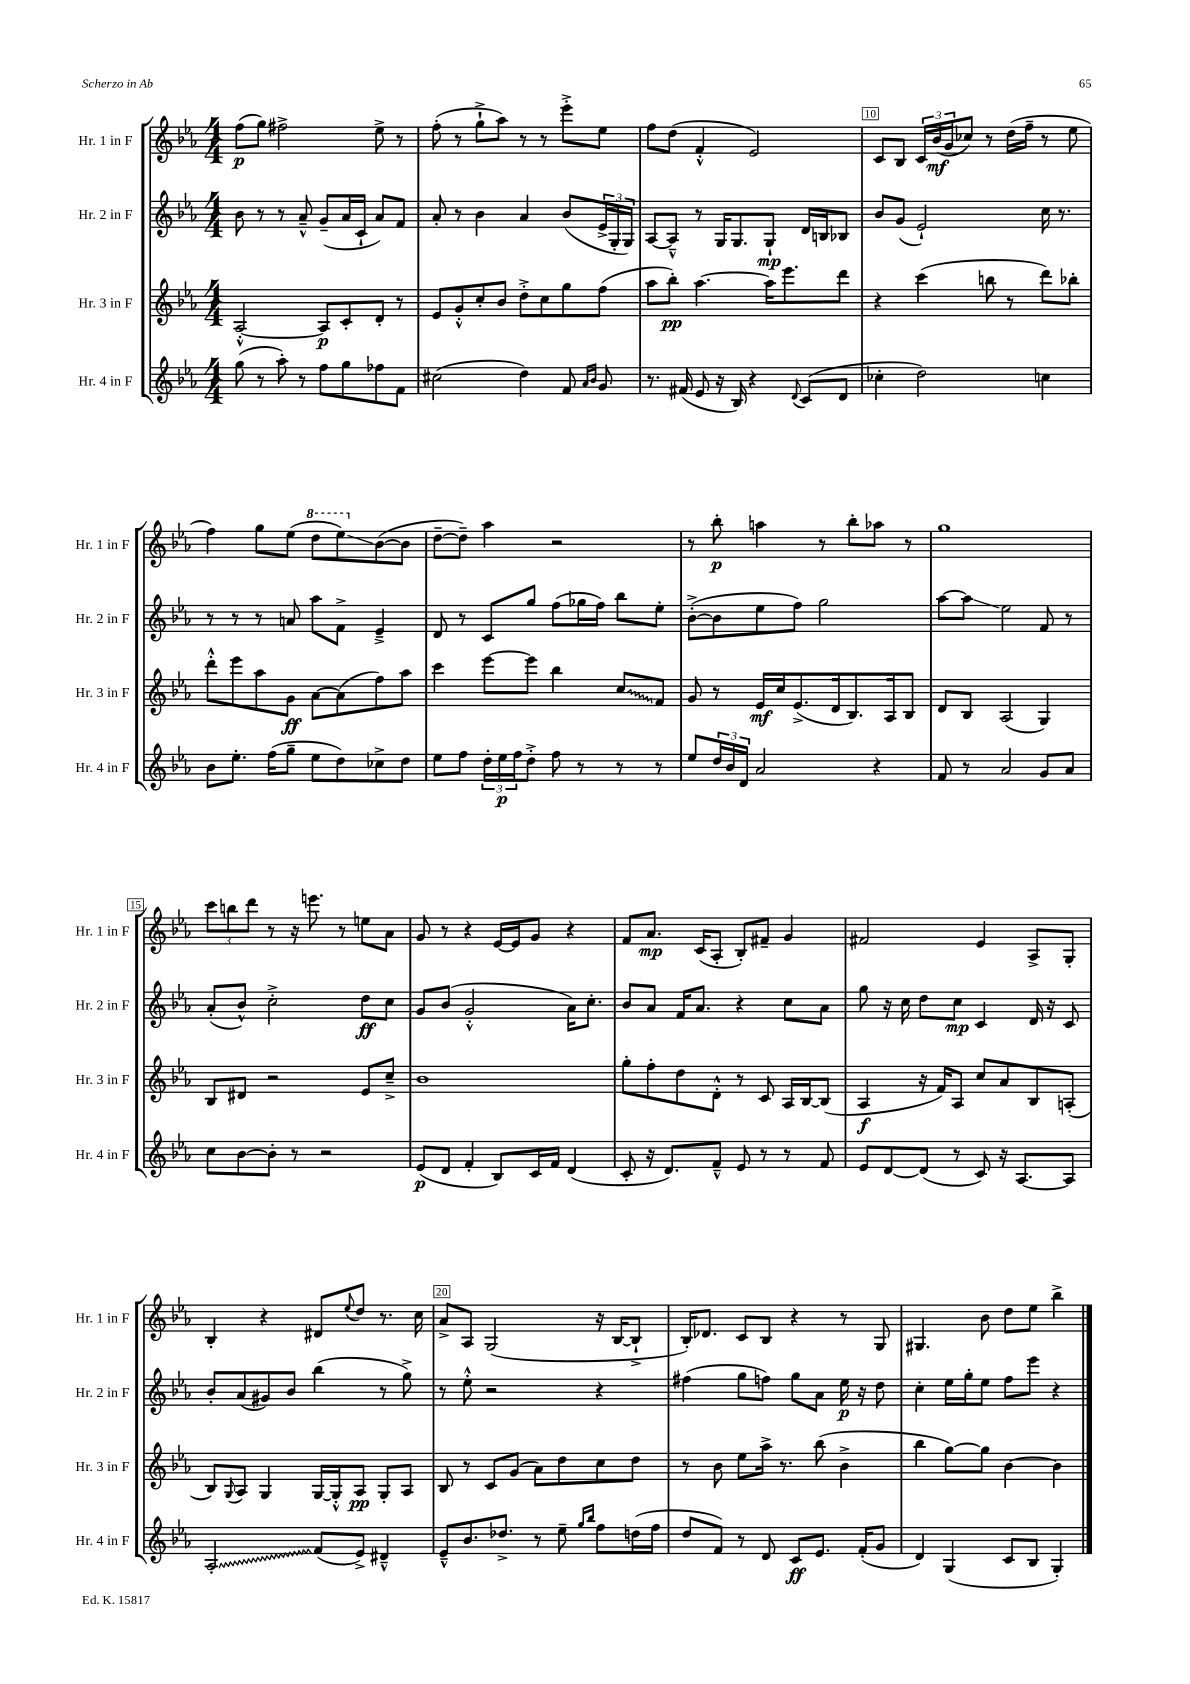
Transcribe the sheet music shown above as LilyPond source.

<<
\new StaffGroup <<
\new Staff = "s0" \with { instrumentName = "Hr. 1 in F" shortInstrumentName = "Hr. 1 in F" } {
    \clef treble \key ees \major \numericTimeSignature \time 4/4
    f''8\p( g''8) fis''2-> ees''8-> r8 |
    f''8-.( r8 g''8-!-> aes''8) r8 r8 ees'''8-.-> ees''8 |
    f''8 d''8( f'4-.-^ ees'2) |
    c'8 bes8 \tuplet 3/2 { c'16 bes'16\mf( g'16 } ces''8) r8 d''16( f''16-- r8 ees''8 |
    f''4) g''8 ees''8( \ottava #1 d'''8 ees'''8\glissando) \ottava #0 bes'8~( bes'8 |
    d''8~-- d''8--) aes''4 r2 |
    r8 bes''8-.\p a''4 r8 bes''8-. aes''8 r8 |
    g''1 |
    \tuplet 3/2 { c'''8 b''8 d'''8 } r8 r16 e'''8. r8 e''8 aes'8 |
    g'8 r8 r4 ees'16~ ees'16 g'8 r4 |
    f'8 aes'8.\mp c'16( aes8-. bes8-.) fis'8-- g'4 |
    fis'2 ees'4 aes8-> g8-. |
    bes4-. r4 dis'8 \appoggiatura { ees''8 } d''8 r8. c''16 |
    aes'8-> aes8 g2( r16 bes16~ bes8-!-> |
    bes16-.) des'8. c'8 bes8 r4 r8 g8 |
    gis4. bes'8 d''8 ees''8 bes''4-> \bar "|." |
}
\new Staff = "s1" \with { instrumentName = "Hr. 2 in F" shortInstrumentName = "Hr. 2 in F" } {
    \clef treble \key ees \major \numericTimeSignature \time 4/4
    bes'8 r8 r8 aes'8---^ g'8--( aes'16 c'16-! aes'8) f'8 |
    aes'8-. r8 bes'4 aes'4 bes'8( \tuplet 3/2 { ees'16-> g16-. g16) } |
    aes8~ aes8---^ r8 g16 g8. g8-!\mp d'16 b16 bes8 |
    bes'8 g'8( ees'2-!) c''16 r8. |
    r8 r8 r8 a'8 aes''8 f'8-> ees'4---> |
    d'8 r8 c'8 g''8 f''8( ges''16 f''16) bes''8 ees''8-. |
    bes'8~-.->( bes'8 ees''8 f''8) g''2 |
    aes''8~ aes''8\glissando ees''2 f'8 r8 |
    aes'8-.( bes'8-^) c''2-.-> d''8\ff c''8 |
    g'8 bes'8( g'2-.-^ aes'16) c''8.-. |
    bes'8 aes'8 f'16 aes'8. r4 c''8 aes'8 |
    g''8 r16 c''16 d''8 c''8\mp c'4 d'16 r16 c'8 |
    bes'8-. aes'8( gis'8) bes'8 bes''4( r8 g''8->) |
    r8 ees''8-.-^ r2 r4 |
    fis''4( g''8 f''8) g''8 aes'8 ees''16\p r16 d''8 |
    c''4-. ees''16 g''16-. ees''8 f''8 ees'''8 r4 \bar "|." |
}
\new Staff = "s2" \with { instrumentName = "Hr. 3 in F" shortInstrumentName = "Hr. 3 in F" } {
    \clef treble \key ees \major \numericTimeSignature \time 4/4
    aes2~-.-^ aes8\p c'8-. d'8-. r8 |
    ees'8 g'8-.-^ c''8-. bes'8 d''8-.-> c''8 g''8 f''8( |
    aes''8 bes''8-.\pp) aes''4.~ aes''16 ees'''8. d'''8 |
    r4 c'''4( b''8 r8 d'''8) bes''8-. |
    d'''8-.-^ ees'''8 aes''8 g'8\ff aes'8~ aes'8( f''8) aes''8 |
    c'''4 ees'''8~ ees'''8 bes''4 \once \override Glissando.style = #'zigzag c''8\glissando f'8 |
    g'8 r8 ees'16\mf c''16 ees'8.->( d'16 bes8.) aes16 bes8 |
    d'8 bes8 aes2( g4) |
    bes8 dis'8 r2 ees'8 c''8---> |
    bes'1 |
    g''8-. f''8-. d''8 d'8-.-^ r8 c'8 aes16 bes16~ bes8( |
    aes4\f r16 f'16) aes8 c''8 aes'8 bes8 a8-.( |
    bes8) \appoggiatura { g8 } aes8 g4 g16~ g16-.-^ aes8\pp g8-. aes8 |
    bes8 r8 c'8 g'8( aes'8) d''8 c''8 d''8 |
    r8 bes'8 ees''8 aes''16-> r8. bes''8( bes'4-> |
    bes''4 g''8~) g''8 bes'4~ bes'4 \bar "|." |
}
\new Staff = "s3" \with { instrumentName = "Hr. 4 in F" shortInstrumentName = "Hr. 4 in F" } {
    \clef treble \key ees \major \numericTimeSignature \time 4/4
    g''8( r8 aes''8-.) r8 f''8 g''8 fes''8 f'8 |
    cis''2( d''4) f'8 \grace { aes'16 bes'16 } g'8 |
    r8. fis'16( ees'8 r16 bes16) r4 \appoggiatura { d'8 } c'8( d'8 |
    ces''4-. d''2) c''4 |
    bes'8 ees''8.-. f''16( g''8-- ees''8 d''8) ces''8-> d''8 |
    ees''8 f''8 \tuplet 3/2 { d''16-. ees''16\p f''16 } d''8-.-> f''8 r8 r8 r8 |
    ees''8 \tuplet 3/2 { d''16 bes'16 d'16 } aes'2 r4 |
    f'8 r8 aes'2 g'8 aes'8 |
    c''8 bes'8~ bes'8-. r8 r2 |
    ees'8\p( d'8 f'4-. bes8) c'16 f'16 d'4( |
    c'8-. r16 d'8.) f'8---^ ees'8 r8 r8 f'8 |
    ees'8 d'8~ d'8( r8 c'8) r16 aes8.~ aes8 |
    \once \override Glissando.style = #'zigzag aes2-.\glissando f'8( ees'8->) dis'4---^ |
    ees'8---^ bes'8. des''8.-> r8 ees''8-- \grace { g''16 bes''16 } f''8 d''16( f''16 |
    d''8 f'8) r8 d'8 c'8\ff ees'8. f'16-.( g'8 |
    d'4) g4( c'8 bes8 g4-.) \bar "|." |
}
>>
>>
\layout { \context { \Score currentBarNumber = #7 \override BarNumber.break-visibility = ##(#f #t #t) barNumberVisibility = #(every-nth-bar-number-visible 5) \override BarNumber.stencil = #(make-stencil-boxer 0.1 0.3 ly:text-interface::print) } }
